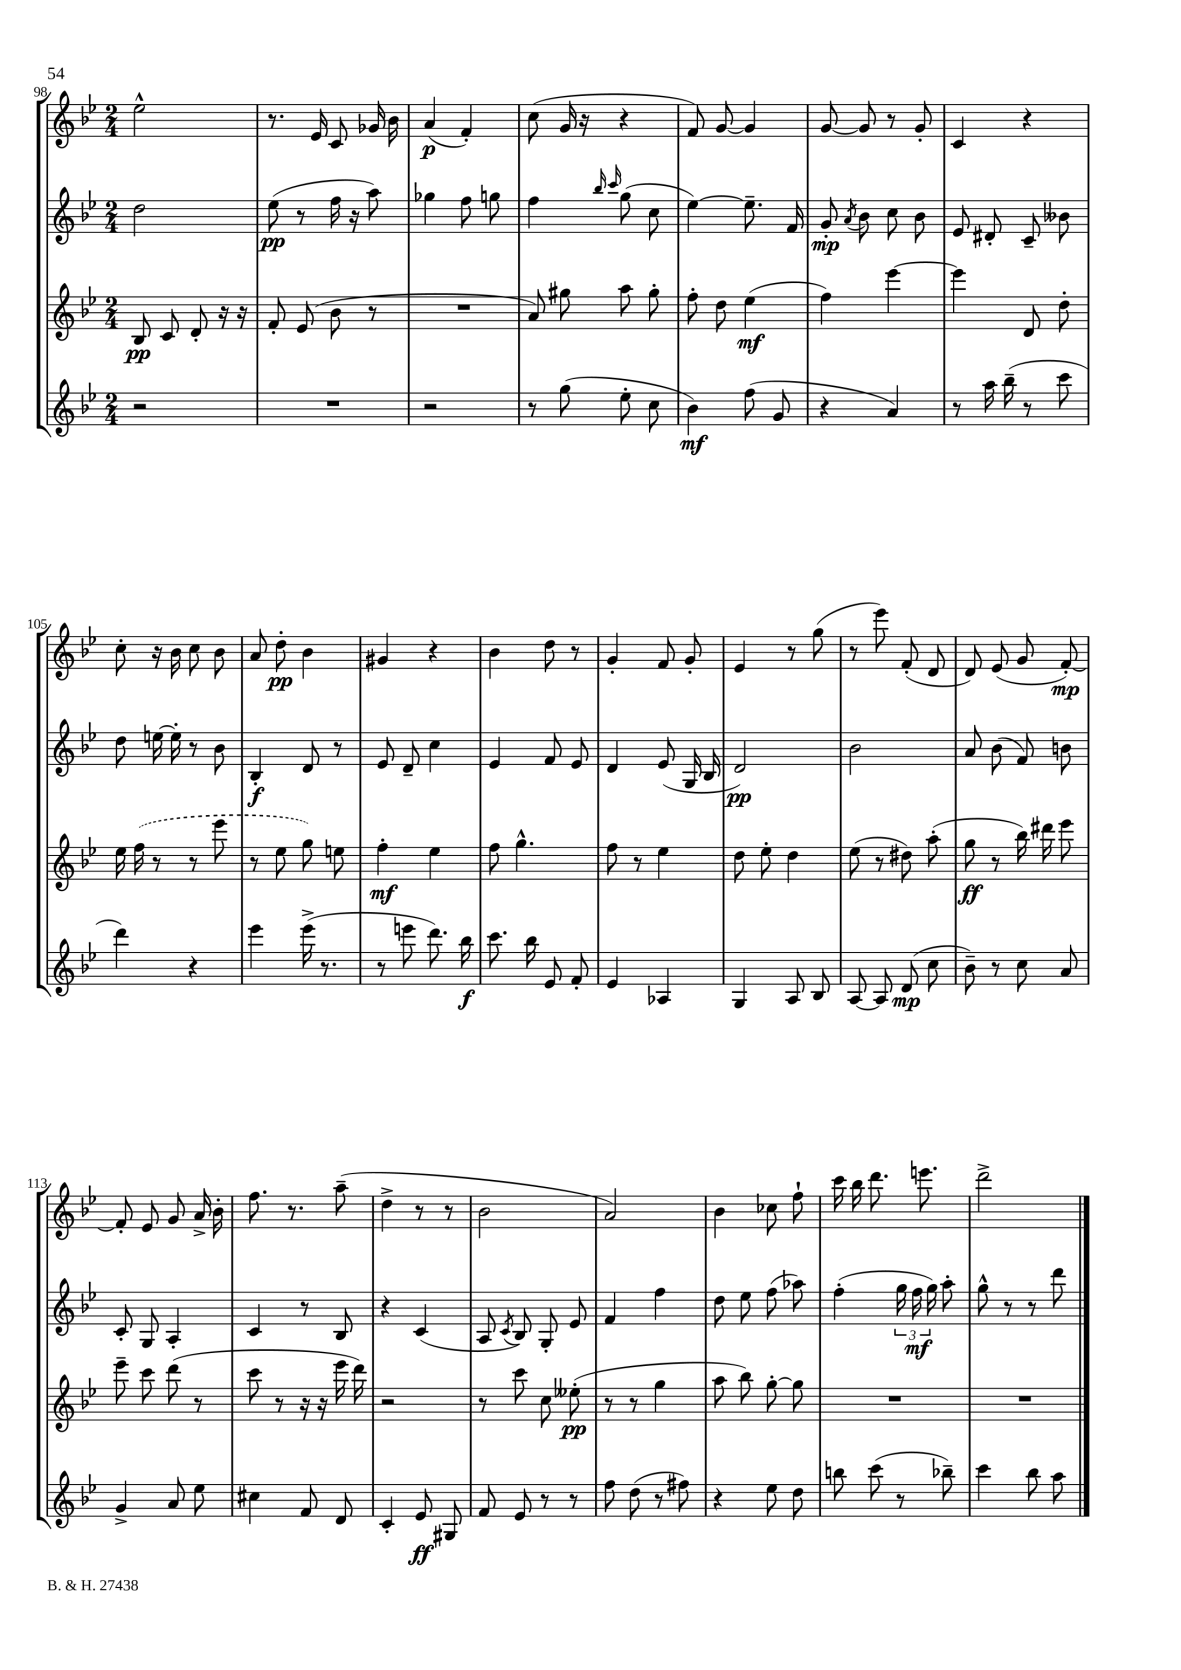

**kern	**kern	**kern	**kern
*staff4	*staff3	*staff2	*staff1
*clefG2	*clefG2	*clefG2	*clefG2
*k[b-e-]	*k[b-e-]	*k[b-e-]	*k[b-e-]
*M2/4	*M2/4	*M2/4	*M2/4
2r	8B-	2dd	2ee-^^
.	8c	.	.
.	8d'	.	.
.	16r	.	.
.	16r	.	.
=	=	=	=
2r	8f'	(8ee-	8.r
.	(8e-	8r	.
.	.	.	16e-
.	8b-	16ff	8c
.	.	16r	.
.	8r	8aa)	16g-
.	.	.	16b-
=	=	=	=
2r	2r	4gg-	(4a
.	.	8ff	4f')
.	.	8gg	.
=	=	=	=
8r	8a)	4ff	(8cc
(8gg	8gg#	.	16g
.	.	.	16r
.	.	16qqbb-	.
.	.	16qqccc	.
8ee-'	8aa	(8gg	4r
8cc	8gg#'	8cc	.
=	=	=	=
4b-)	8ff'	[4ee-)	8f)
.	8dd	.	[8g
(8ff	(4ee-	8.ee-~]	4g]
8g	.	.	.
.	.	16f	.
=	=	=	=
4r	4ff)	8g'	[8g
.	.	8qa	.
.	.	8b-	8g]
4a)	[4eee-	8cc	8r
.	.	8b-	8g'
=	=	=	=
8r	4eee-]	8e-	4c
16aa	.	8d#'	.
(16bb-~	.	.	.
8r	8d	8c~	4r
8ccc	8dd'	8b--	.
=	=	=	=
4ddd)	16ee-	8dd	8cc'
.	(16ff	.	.
.	8r	[16ee	16r
.	.	16ee']	16b-
4r	8r	8r	8cc
.	8eee-	8b-	8b-
=	=	=	=
4eee-	8r	4B-'	8a
.	8ee-	.	8dd'
(16eee-^	8gg)	8d	4b-
8.r	.	.	.
.	8ee	8r	.
=	=	=	=
8r	4ff'	8e-	4g#
8eee	.	8d~	.
8.ddd)	4ee-	4cc	4r
16bb-	.	.	.
=	=	=	=
8.ccc	8ff	4e-	4b-
.	4.gg^^	.	.
16bb-	.	.	.
8e-	.	8f	8dd
8f'	.	8e-	8r
=	=	=	=
4e-	8ff	4d	4g'
.	8r	.	.
4A-	4ee-	(8e-	8f
.	.	16G	8g'
.	.	16B-	.
=	=	=	=
4G	8dd	2d)	4e-
.	8ee-'	.	.
8A	4dd	.	8r
8B-	.	.	(8gg
=	=	=	=
[8A	(8ee-	2b-	8r
8A]	8r	.	8eee-)
(8d	8dd#)	.	(8f'
8cc	(8aa'	.	8d
=	=	=	=
8b-~)	8gg	8a	8d)
8r	8r	(8b-	(8e-
8cc	16bb-)	8f)	8g
.	16ddd#	.	.
8a	8eee-	8b	[8f')
=	=	=	=
4g^	8eee-~	8c'	8f']
.	8ccc	8G	8e-
8a	(8ddd	4A'	8g
8ee-	8r	.	16a^
.	.	.	16b-'
=	=	=	=
4cc#	8ccc	4c	8.ff
.	8r	.	.
.	.	.	8.r
8f	16r	8r	.
.	16r	.	.
8d	16eee-	8B-	(8aa~
.	16ddd)	.	.
=	=	=	=
4c'	2r	4r	4dd^
8e-	.	(4c	8r
8G#	.	.	8r
=	=	=	=
8f	8r	8A	2b-
.	.	8qc	.
8e-	8ccc	8B-)	.
8r	8cc	8G'	.
8r	(8ee--'	8e-	.
=	=	=	=
8ff	8r	4f	2a)
(8dd	8r	.	.
8r	4gg	4ff	.
8ff#)	.	.	.
=	=	=	=
4r	8aa	8dd	4b-
.	8bb-)	8ee-	.
8ee-	[8gg'	(8ff	8cc-
8dd	8gg]	8aa-)	8ff`
=	=	=	=
8bb	2r	(4ff'	16ccc
.	.	.	16bb-
(8ccc	.	.	8.ddd
8r	.	24gg	.
.	.	24ff	.
.	.	.	8.eee
.	.	24gg)	.
8bb-~)	.	8aa'	.
=	=	=	=
4ccc	2r	8gg^^	2ddd^
.	.	8r	.
8bb-	.	8r	.
8aa	.	8ddd	.
==	==	==	==
*-	*-	*-	*-
